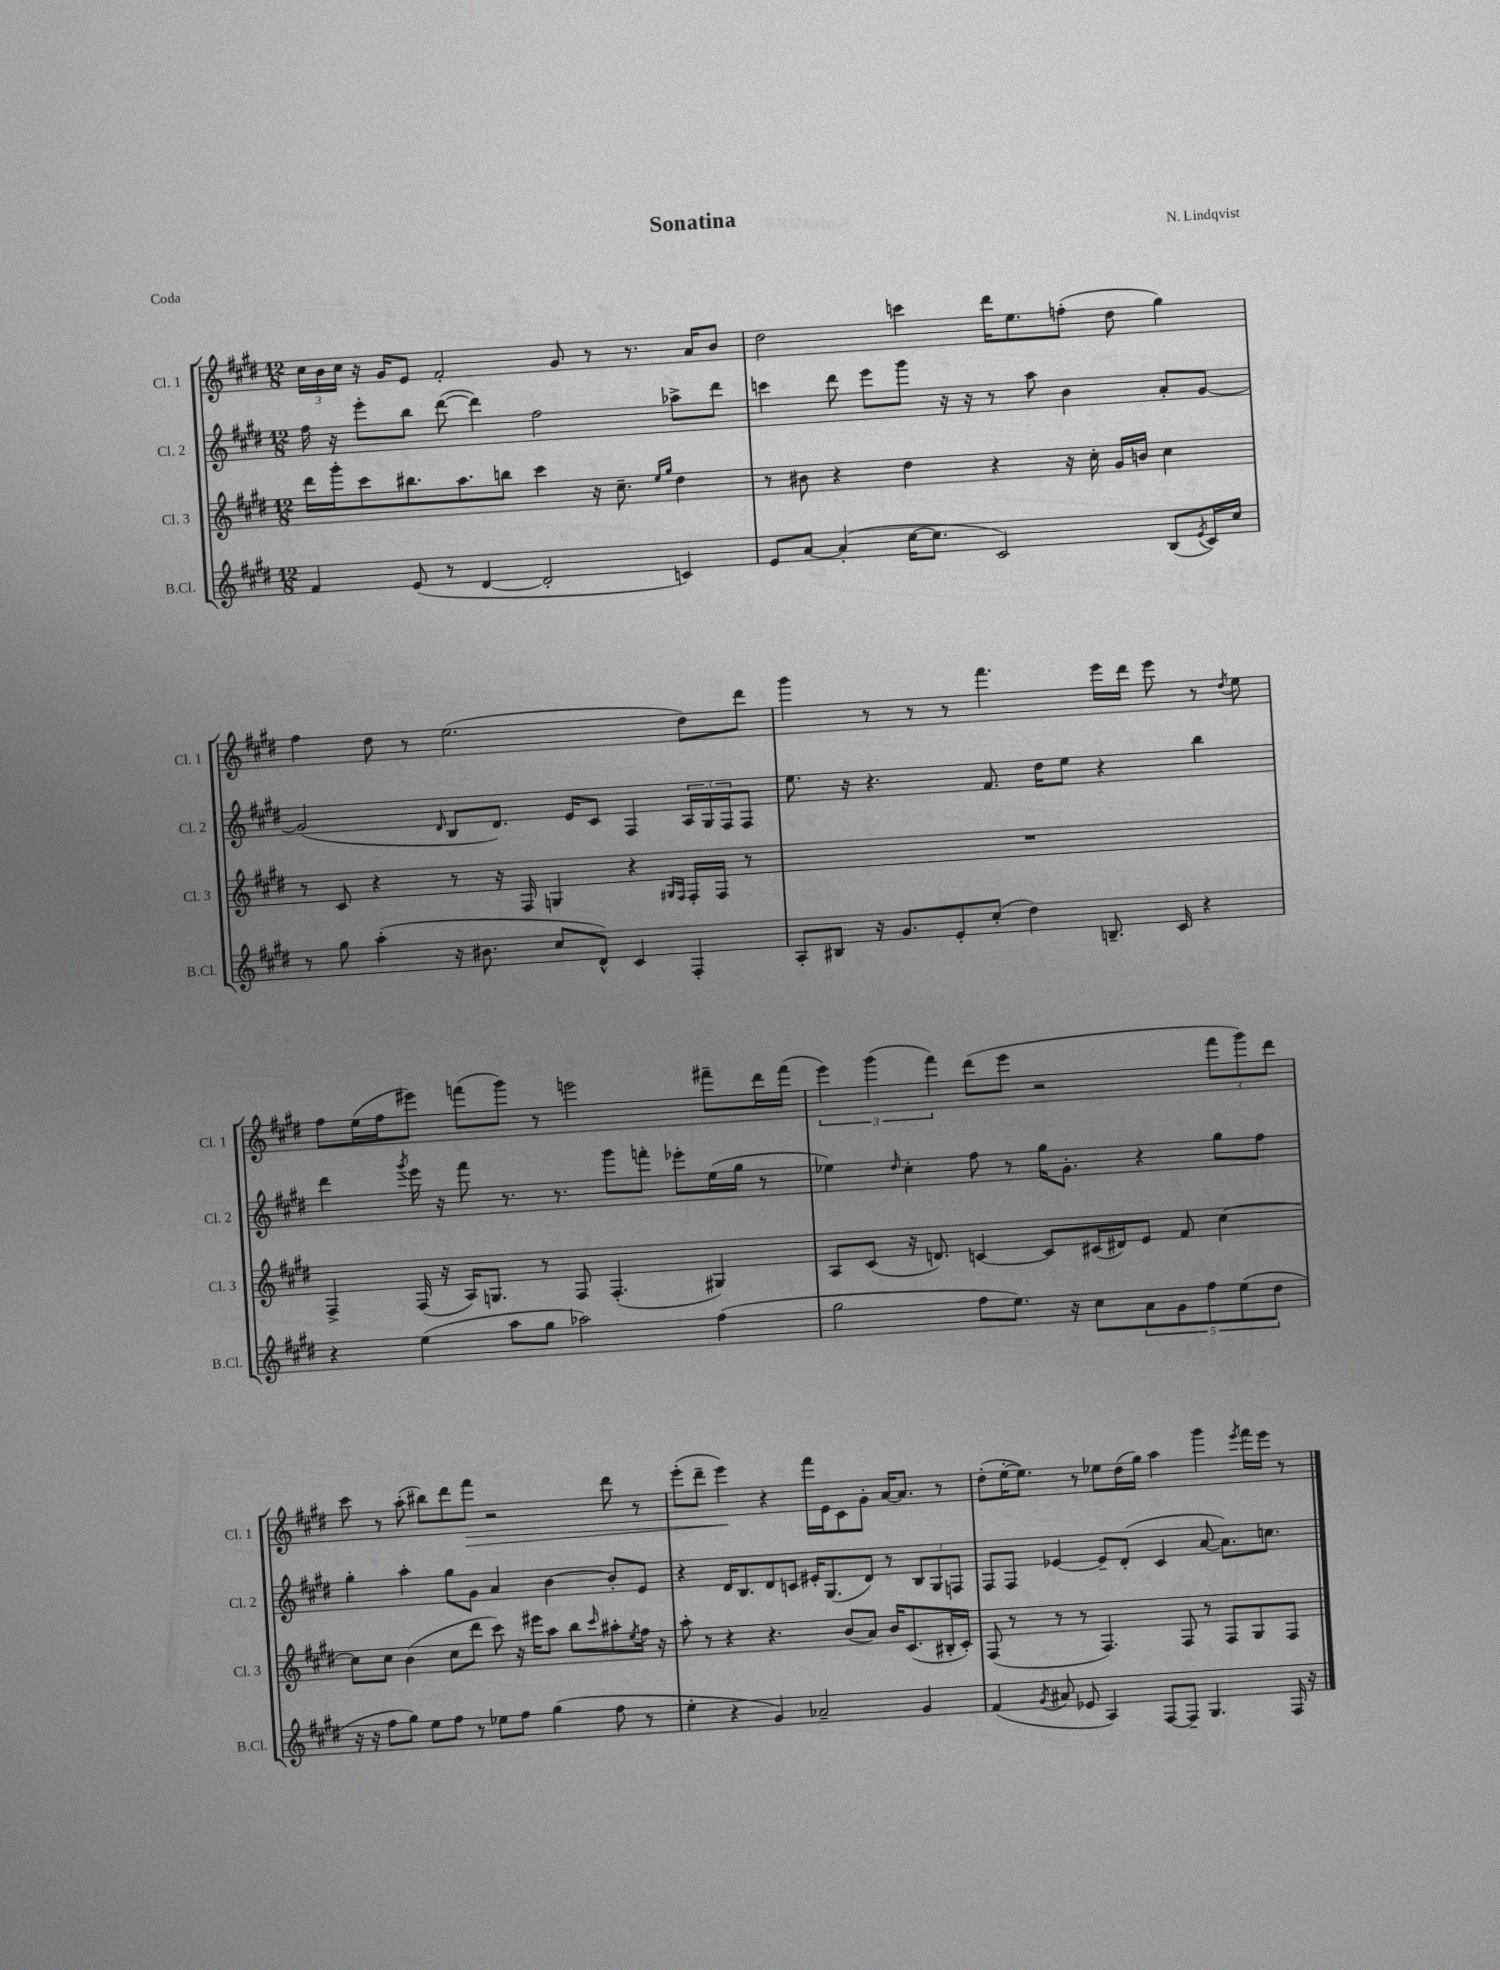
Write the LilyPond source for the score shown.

\header { title = "Sonatina" composer = "N. Lindqvist" piece = "Coda" }
<<
\new StaffGroup <<
\new Staff = "s0" \with { instrumentName = "Cl. 1" shortInstrumentName = "Cl. 1" } {
    \clef treble \key e \major \numericTimeSignature \time 12/8
    \tuplet 3/2 { cis''16 b'16 cis''16 } r16 gis'16 e'8 fis'2-. gis'8 r8 r8. a'16 b'8 |
    dis''2 c'''4 dis'''16 e''8. f''8-.( dis''8 gis''4) |
    fis''4 dis''8 r8 e''2.( dis''8) dis'''8 |
    gis'''4 r8 r8 r8 fis'''4. e'''16 dis'''16 e'''8 r8 \acciaccatura { dis''8 } e''8 |
    fis''8 e''16( fis''16 eis'''8) f'''8( gis'''8) r8 e'''2 fis'''8-- dis'''16 fis'''16( |
    \tuplet 3/2 { e'''4) gis'''4( fis'''4) } dis'''8( e'''8 r2 \tuplet 3/2 { fis'''8 gis'''8) dis'''8 } |
    cis'''8 r8 a''8-.( bis''8) dis'''8 fis'''8\> r2 dis'''8 r8 |
    e'''8-.( dis'''8-- e'''4\!) r4 fis'''16 e'16 cis'8 gis'8-. a'16~ a'8. r8 |
    dis''8-.( e''16~-. e''8.) r8 ees''8 dis''16( gis''16) a''4 gis'''4 \acciaccatura { e'''8 } fis'''16 e'''16 r8 \bar "|." |
}
\new Staff = "s1" \with { instrumentName = "Cl. 2" shortInstrumentName = "Cl. 2" } {
    \clef treble \key e \major \numericTimeSignature \time 12/8
    fis''16 r16 e'''8-. b''8 dis'''8~( dis'''4) fis''2 aes''8-> dis'''8 |
    c'''4 dis'''8 e'''8 gis'''8 r16 r16 r8 a''8 b'4 a'8-. gis'8~ |
    gis'2( \grace { dis'16 } b8 dis'8.) e'16 cis'8 fis4 \tuplet 3/2 { a16 gis16 fis16 } fis8 |
    e''8. r16 r4. fis'8. dis''16 e''8 r4 b''4 |
    dis'''4 \acciaccatura { gis'''8 } e'''16 r16 fis'''8 r8. r8. gis'''8 f'''8-. ees'''8-. e''16( gis''16 r8 |
    ees''4) \grace { dis''16 } cis''4-. fis''8 r8 gis''16 gis'8.-. r4 gis''8 fis''8 |
    gis''4-. a''4-. gis''8 gis'8 a'4 b'4~ b'8-. e'8 |
    r4 dis'16 b8. dis'8 c'8 eis'16-. gis8.( dis'8) r8 \tuplet 3/2 { b8 gis8 f8 } |
    fis8 fis8 ees'4~ ees'8-- dis'8-.( cis'4 a'8~ a'8.) c''8. \bar "|." |
}
\new Staff = "s2" \with { instrumentName = "Cl. 3" shortInstrumentName = "Cl. 3" } {
    \clef treble \key e \major \numericTimeSignature \time 12/8
    dis'''16 gis'''16-. cis'''8 bis''8. a''8. b''8 cis'''4 r16 cis''8.-- \grace { e''16 gis''16 } dis''4 |
    r8 bis'8 r4 dis''4 r4 r16 cis''16-. gis'16 b'16 cis''4 |
    r8 cis'8 r4 r8 r16 fis16 g4 r4 \grace { gis16 fis16 } fis16-. fis16 r8 |
    R1. |
    fis4-> fis16( r16 a16) g8. r8 fis8 fis4.-.( gis4) |
    a8 cis'8( r16 d'8.) c'4~ c'8 cis'16( dis'16) e'8 fis'8 cis''4~ |
    cis''8 cis''8 b'4( cis''8 dis'''8 cis'''8) r16 eis'''16 a''8 b''8 \grace { cis'''16 } ais''8-. \acciaccatura { e''8 } fis''16 r16 |
    a''8-. r8 r4 r4. b'8( a'8) b'16 cis'8.( bis16-. cis'16-.) |
    fis8( r8 r8 r8 fis4.) fis8 r8 fis8 gis8 fis8 \bar "|." |
}
\new Staff = "s3" \with { instrumentName = "B.Cl." shortInstrumentName = "B.Cl." } {
    \clef treble \key e \major \numericTimeSignature \time 12/8
    fis'4 e'8( r8 dis'4~ dis'2-. c'4) |
    e'8 a'8~ a'4-.( cis''16~ cis''8. cis'2) b8( \acciaccatura { e'8 } cis'16) cis''16 |
    r8 gis''8 a''4-.( r16 bis'8. cis''8 dis'8-^) cis'4 fis4-. |
    a8-. bis8 r16 gis'8. e'8-. cis''8-.( dis''4) b8.-- cis'16 r4 |
    r4 e''4( a''8 gis''8 aes''2) fis''4( |
    gis''2 fis''8 e''8.) r16 cis''8 \tuplet 5/4 { a'8 gis'8 fis''8 e''8( dis''8 } |
    r16 r16 fis''8 gis''8) e''8 fis''8 r8 ees''8 fis''8 gis''4( fis''8 r8 |
    e''4-. r4 gis'4) aes'2-- gis'4 |
    fis'4( \acciaccatura { gis'8 } ais'8 ees'8 a4) fis8~ fis8-- gis4. fis16 r16 \bar "|." |
}
>>
>>
\layout { \context { \Score \remove "Bar_number_engraver" } }
